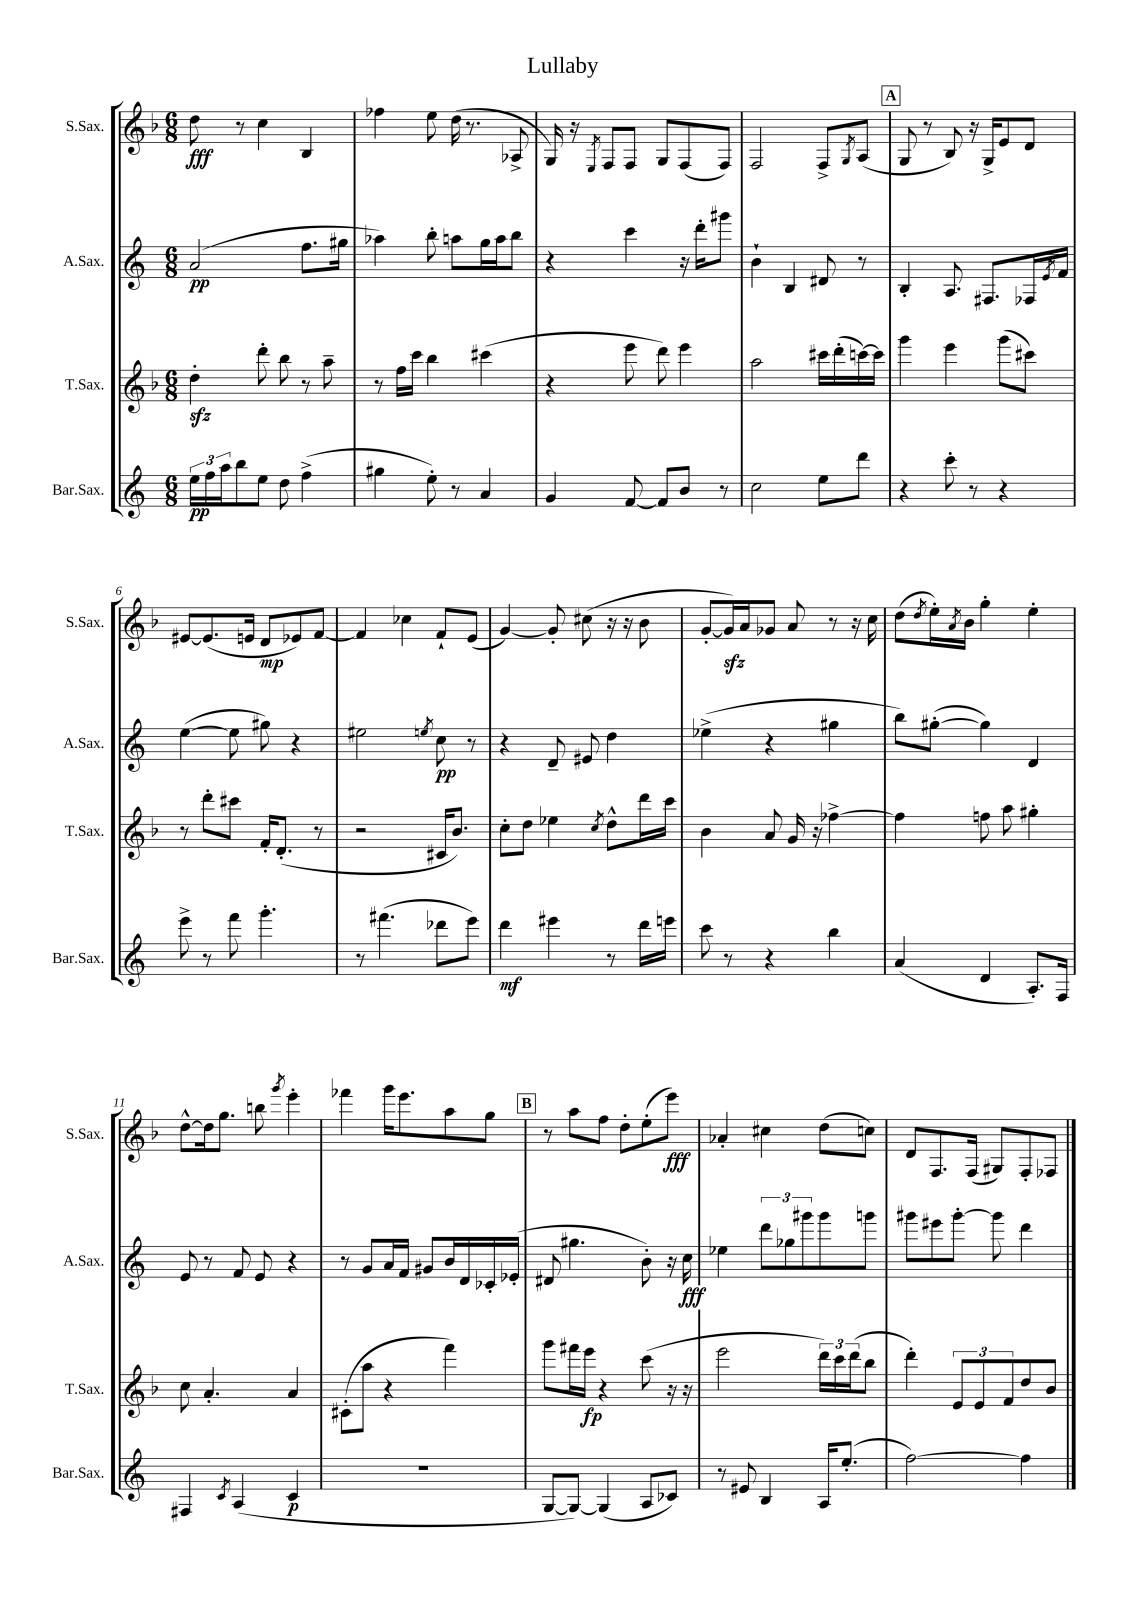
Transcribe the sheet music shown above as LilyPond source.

\header { title = "Lullaby" }
<<
\new StaffGroup <<
\new Staff = "s0" \with { instrumentName = "S.Sax." shortInstrumentName = "S.Sax." } {
    \clef treble \key f \major \numericTimeSignature \time 6/8
    d''8\fff r8 c''4 bes4 |
    fes''4 e''8 d''16( r8. aes8-> |
    g16) r16 \acciaccatura { e8 } f8 f8 g8 f8( f8) |
    f2 f8-> \acciaccatura { g8 } a8( |
    \mark \markup { \box "A" } g8 r8 bes8) r16 g16-> e'8 d'8 |
    eis'8~ eis'8.( e'16 d'8\mp ees'8) f'8~ |
    f'4 ces''4 f'8-! e'8( |
    g'4~) g'8-. cis''8( r16 r16 bes'8 |
    g'8~-. g'16\sfz) a'16 ges'8 a'8 r8 r16 c''16 |
    d''8( \acciaccatura { d''8 } e''16-.) \acciaccatura { a'8 } bes'16 g''4-. e''4-. |
    d''8~-^ d''16 g''8. b''8 \acciaccatura { g'''8 } e'''4-. |
    fes'''4 g'''16 e'''8. a''8 g''8 |
    \mark \markup { \box "B" } r8 a''8 f''8 d''8-. e''8-.( e'''8\fff) |
    aes'4-. cis''4 d''8( c''8) |
    d'8 f8. f16( gis8) f8-. fes8 \bar "|." |
}
\new Staff = "s1" \with { instrumentName = "A.Sax." shortInstrumentName = "A.Sax." } {
    \clef treble \key c \major \numericTimeSignature \time 6/8
    a'2\pp( f''8. gis''16 |
    aes''4) b''8-. a''8 g''16 a''16 b''8 |
    r4 c'''4 r16 d'''16-. gis'''8 |
    b'4-! b4 dis'8 r8 |
    \mark \markup { \box "A" } b4-. a8. fis8. fes16 \acciaccatura { e'8 } f'16 |
    e''4~( e''8 gis''8) r4 |
    eis''2 \acciaccatura { e''8 } c''8\pp r8 |
    r4 d'8-- eis'8 d''4 |
    ees''4->( r4 gis''4 |
    b''8) gis''8~-.( gis''4) d'4 |
    e'8 r8 f'8 e'8 r4 |
    r8 g'8 a'16 f'16 gis'8 b'16 d'16 ces'16-. ees'16-.( |
    \mark \markup { \box "B" } dis'8 gis''4. b'8-.) r16 c''16\fff |
    ees''4 \tuplet 3/2 { d'''8 ges''8 gis'''8 } gis'''8 g'''8 |
    gis'''8 eis'''8 gis'''8~-. gis'''8 d'''4 \bar "|." |
}
\new Staff = "s2" \with { instrumentName = "T.Sax." shortInstrumentName = "T.Sax." } {
    \clef treble \key f \major \numericTimeSignature \time 6/8
    d''4-.\sfz d'''8-. bes''8 r8 a''8-- |
    r8 f''16 c'''16 bes''4 cis'''4( |
    r4 e'''8 d'''8) e'''4 |
    a''2 cis'''16 d'''16-.( c'''16~) c'''16 |
    \mark \markup { \box "A" } g'''4 e'''4 g'''8( cis'''8) |
    r8 d'''8-. cis'''8 f'16-. d'8.-.( r8 |
    r2 cis'16 bes'8.) |
    c''8-. d''8 ees''4 \acciaccatura { c''8 } d''8-^ d'''16 c'''16 |
    bes'4 a'8 g'16 r16 fes''4~-> |
    fes''4 f''8 a''8 gis''4-. |
    c''8 a'4.-. a'4 |
    cis'8-.( a''8 r4 f'''4) |
    \mark \markup { \box "B" } g'''8 fis'''16 e'''16\fp r4 c'''8( r16 r16 |
    e'''2 \tuplet 3/2 { d'''16) c'''16 d'''16( } bes''8 |
    d'''4-.) \tuplet 3/2 { e'8 e'8 f'8 } d''8 bes'8 \bar "|." |
}
\new Staff = "s3" \with { instrumentName = "Bar.Sax." shortInstrumentName = "Bar.Sax." } {
    \clef treble \key c \major \numericTimeSignature \time 6/8
    \tuplet 3/2 { e''16\pp f''16 a''16 } b''8 e''8 d''8 f''4->( |
    gis''4 e''8-.) r8 a'4 |
    g'4 f'8~ f'8 b'8 r8 |
    c''2 e''8 d'''8 |
    \mark \markup { \box "A" } r4 c'''8-. r8 r4 |
    e'''8-> r8 f'''8 g'''4.-. |
    r8 fis'''4.( des'''8 e'''8) |
    d'''4\mf eis'''4 r8 d'''16 e'''16 |
    c'''8 r8 r4 b''4 |
    a'4( d'4 a8.-.) f16 |
    fis4 \acciaccatura { c'8 } a4( c'4\p |
    R2. |
    \mark \markup { \box "B" } g8~ g8~) g4( a8 ces'8) |
    r8 eis'8 b4 a16 e''8.-.( |
    f''2~) f''4 \bar "|." |
}
>>
>>
